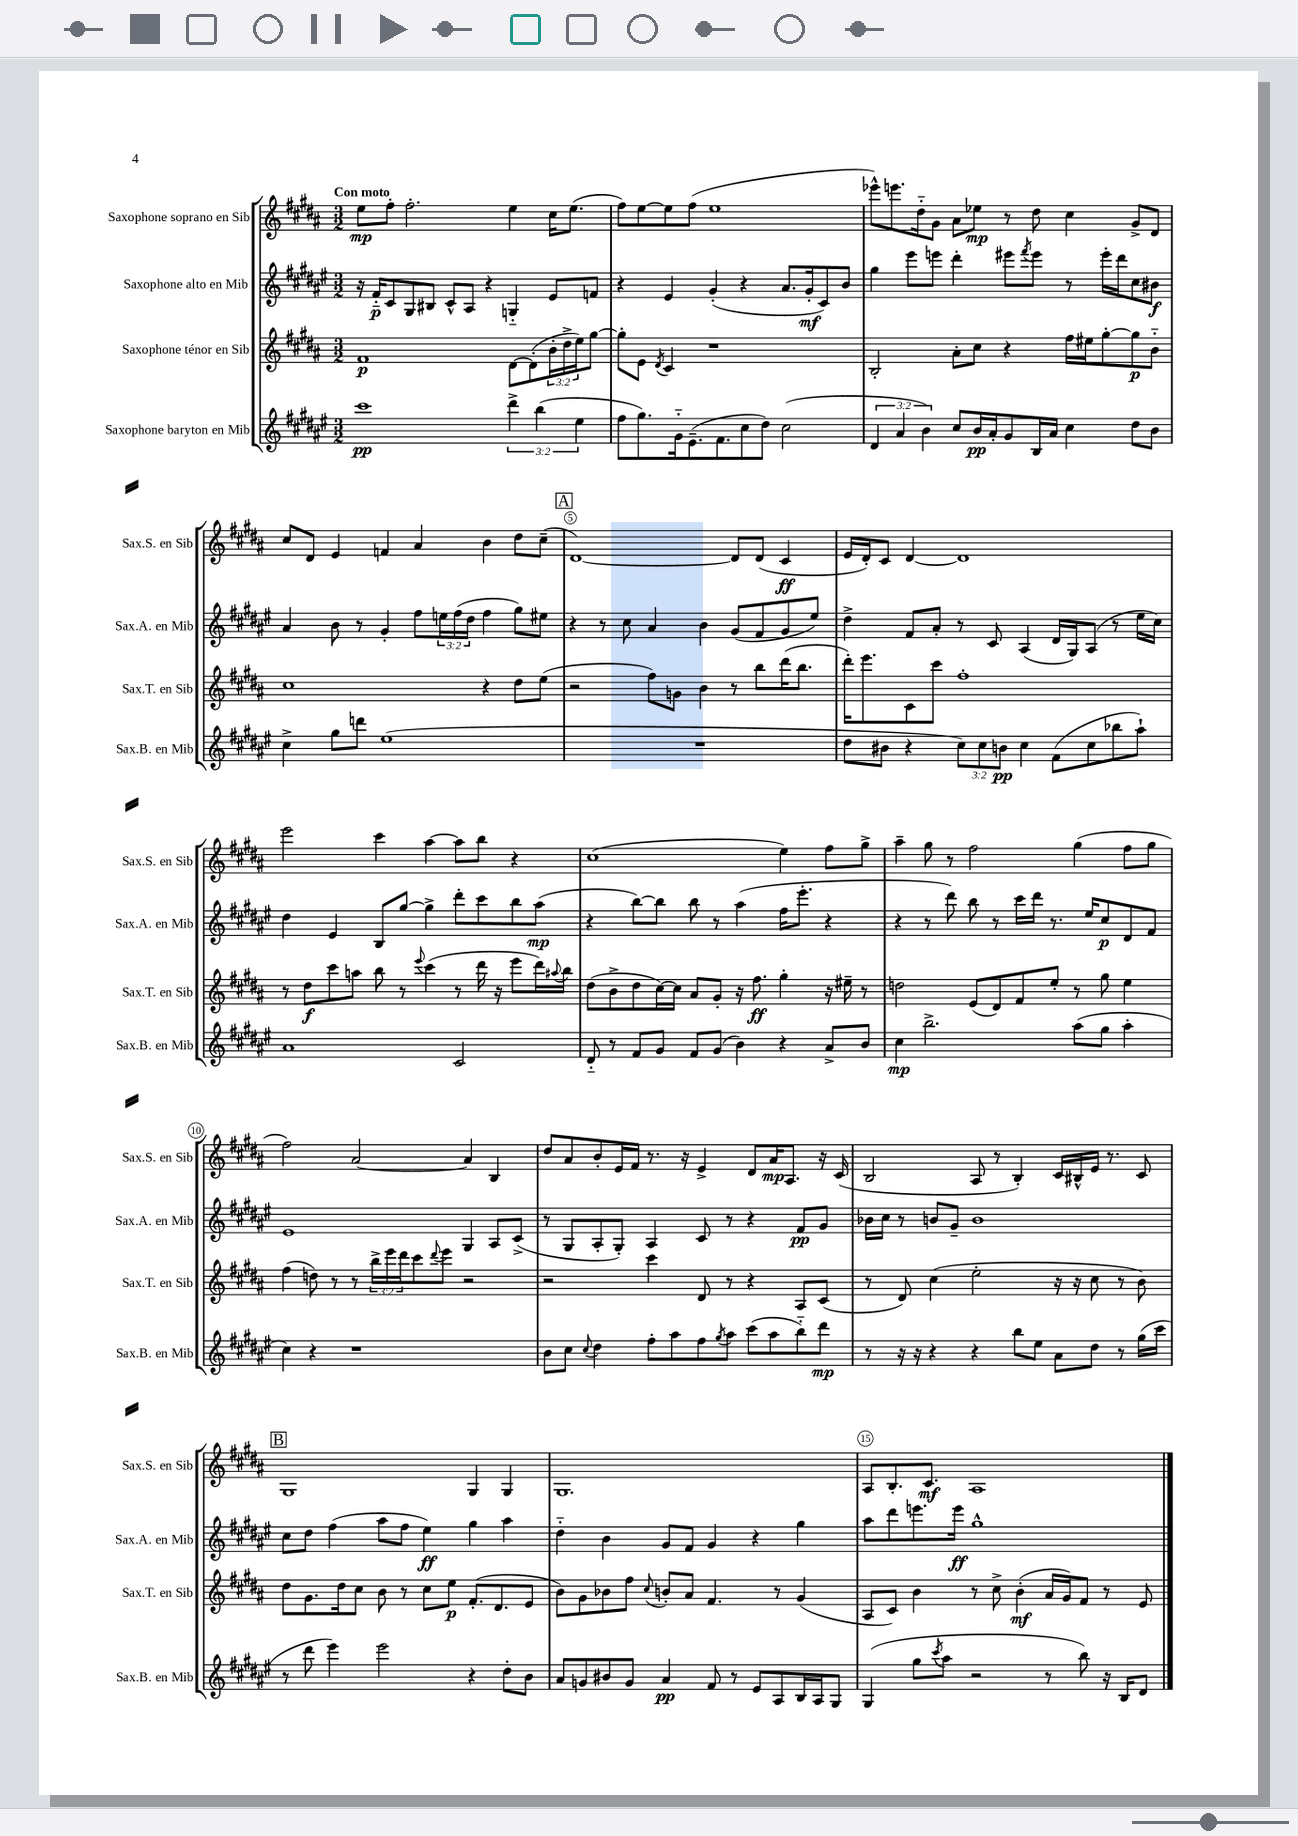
<<
\new StaffGroup <<
\new Staff = "s0" \with { instrumentName = "Saxophone soprano en Sib" shortInstrumentName = "Sax.S. en Sib" } {
    \clef treble \key b \major \numericTimeSignature \time 3/2 \tempo "Con moto"
    e''8\mp fis''8-. fis''2.-. e''4 cis''16 e''8.( |
    fis''8) e''8~ e''8 fis''8( e''1 |
    ees'''8-^) e'''8. dis''16-_ gis'8 ais'8 ees''8\mp r8 dis''8 cis''4 gis'8-> dis'8 |
    cis''8 dis'8 e'4 f'4 ais'4 b'4 dis''8 cis''8--( |
    \mark \markup { \box "A" } dis'1~) dis'8 dis'8( cis'4\ff |
    e'16 dis'16-.) cis'8 dis'4~ dis'1 |
    e'''2 cis'''4 ais''4~ ais''8 b''8 r4 |
    cis''1( e''4) fis''8 gis''8-> |
    ais''4-- gis''8 r8 fis''2 gis''4( fis''8 gis''8 |
    fis''2) ais'2~ ais'4 b4 |
    dis''8 ais'8 b'8-. e'16 fis'16 r8. r16 e'4-> dis'8 ais'16\mp ais8. r16 cis'16( |
    b2 ais8 r8 b4-.) cis'16 bis16-^ e'16 r8. cis'8 |
    \mark \markup { \box "B" } gis1 gis4 gis4 |
    gis1. |
    ais8 b8.-. cis'8.\mf ais1 \bar "|." |
}
\new Staff = "s1" \with { instrumentName = "Saxophone alto en Mib" shortInstrumentName = "Sax.A. en Mib" } {
    \clef treble \key fis \major \numericTimeSignature \time 3/2 \override Staff.TupletNumber.text = #tuplet-number::calc-fraction-text
    r16 fis'16-_\p cis'8 gis8 bis8 cis'8-^ ais8 r4 g4-_ eis'8 f'8 |
    r4 eis'4 gis'4-.( r4 ais'8. gis'16-.\mf cis'8) b'8 |
    gis''4 eis'''8 e'''8 dis'''4-. eis'''8 \acciaccatura { fis'''8 } eis'''8 r8 eis'''16-. dis'''16 cis''8 bis'8\f |
    ais'4 b'8 r8 gis'4-. fis''8 \tuplet 3/2 { e''16 fis''16( dis''16 } fis''4 gis''8) eis''8 |
    \mark \markup { \box "A" } r4 r8 cis''8 ais'4 b'4 gis'8( fis'8 gis'8 eis''8) |
    dis''4-> fis'8 ais'8-. r8 cis'8 ais4( dis'16 gis16) ais8( r8 eis''16 cis''16) |
    dis''4 eis'4 b8 gis''8~ gis''4-> dis'''8-. cis'''8 b''8 ais''8\mp( |
    r4 b''8~) b''8 b''8 r8 ais''4( fis''16 eis'''8.-. r4 |
    r4 r8 dis'''8) b''8 r8 cis'''16 dis'''16 r8. eis''16 cis''8\p dis'8 fis'8 |
    eis'1 gis4 ais8 cis'8->( |
    r8 gis8 ais8-. gis8-.) ais4 cis'8 r8 r4 fis'8\pp gis'8 |
    bes'16 cis''16 r8 b'8 gis'8-- b'1 |
    \mark \markup { \box "B" } cis''8 dis''8 fis''4( ais''8 fis''8 eis''4\ff) gis''4 ais''4 |
    dis''4-_ b'4 gis'8 fis'8 gis'4 r4 gis''4 |
    ais''8 dis'''8 e'''8. e'''16\ff gis''1-^ \bar "|." |
}
\new Staff = "s2" \with { instrumentName = "Saxophone ténor en Sib" shortInstrumentName = "Sax.T. en Sib" } {
    \clef treble \key b \major \numericTimeSignature \time 3/2 \override Staff.TupletNumber.text = #tuplet-number::calc-fraction-text
    fis'1\p dis'8~ dis'8-.( \tuplet 3/2 { b'16-. dis''16-> e''16) } gis''8~ |
    gis''8-. e'8 \acciaccatura { dis'8 } cis'4 r1 |
    b2-. ais'8-. cis''8 r4 fis''16 eis''16 gis''8~-. gis''8\p b'8-_ |
    cis''1 r4 dis''8 e''8( |
    \mark \markup { \box "A" } r2 fis''8) g'8 b'4 r8 b''8 dis'''16( b''8. |
    dis'''16-.) e'''8. cis'8 cis'''8 fis''1-. |
    r8 dis''8\f cis'''8 a''8 b''8 r8 \appoggiatura { e'''8 } cis'''4( r8 dis'''16 r16 e'''8 dis'''16) \appoggiatura { ais''8 } b''16 |
    dis''8( b'8-> dis''8 cis''16~) cis''16 ais'8 gis'8-. r16 fis''8.\ff gis''4-. r16 eis''16-- r8 |
    d''2 e'8( dis'8) fis'8 e''8-. r8 gis''8 e''4 |
    fis''4( d''8) r8 r8 \tuplet 3/2 { b''16-> e'''16 dis'''16 } cis'''8 \appoggiatura { dis'''8 } e'''8 r2 |
    r2 cis'''4 dis'8 r8 r4 ais8 cis'8( |
    r8 dis'8) cis''4( e''2-. r16 r16 cis''8 r8 b'8) |
    \mark \markup { \box "B" } dis''8 gis'8. dis''16 cis''8 b'8 r8 cis''8 e''8\p fis'8.-.( dis'8. e'8 |
    b'8) gis'8 bes'8 fis''8 \appoggiatura { cis''8 } b'8-. ais'8 fis'4. r8 gis'4( |
    ais8 cis'8) b'4 r8 cis''8-> b'4-.\mf( ais'16 gis'16) fis'8 r8 e'8 \bar "|." |
}
\new Staff = "s3" \with { instrumentName = "Saxophone baryton en Mib" shortInstrumentName = "Sax.B. en Mib" } {
    \clef treble \key fis \major \numericTimeSignature \time 3/2 \override Staff.TupletNumber.text = #tuplet-number::calc-fraction-text
    cis'''1\pp \tuplet 3/2 { dis'''4-> b''4( eis''4 } |
    fis''8 gis''8.) gis'16-_ eis'8.--( fis'8. cis''8 dis''8) cis''2( |
    \tuplet 3/2 { dis'4 ais'4 b'4) } cis''8 b'16\pp ais'16-. gis'8 b16 ais'16 cis''4 dis''8 b'8 |
    cis''4-> gis''8 d'''8 eis''1( |
    \mark \markup { \box "A" } R1. |
    dis''8 bis'8 r4 \tuplet 3/2 { cis''8) cis''8 b'8\pp } cis''4 fis'8( cis''8 bes''8 ais''8-!) |
    ais'1 cis'2 |
    dis'8-_ r8 fis'8 gis'8 fis'8 gis'8( b'4) r4 ais'8-> b'8 |
    cis''4\mp b''2.-> ais''8( gis''8 ais''4-. |
    cis''4) r4 r1 |
    b'8 cis''8 \appoggiatura { cis''8 } dis''4 fis''8-. ais''8 fis''8 \acciaccatura { gis''8 } ais''8 cis'''8( ais''8 b''8-_) dis'''8\mp |
    r8 r16 r16 r4 r4 b''8 eis''8 ais'8 dis''8 r8 gis''16( cis'''16 |
    \mark \markup { \box "B" } r8 dis'''8 eis'''4) eis'''2 r4 dis''8-. b'8 |
    ais'8 g'8 bis'8 g'8 ais'4\pp fis'8 r8 eis'8 ais8 b16 ais16 gis8 |
    gis4( gis''8 \acciaccatura { cis'''8 } ais''8 r2 r8 b''8) r16 b16 dis'8 \bar "|." |
}
>>
>>
\layout { \context { \Score \override BarNumber.break-visibility = ##(#f #t #t) barNumberVisibility = #(every-nth-bar-number-visible 5) \override BarNumber.stencil = #(make-stencil-circler 0.1 0.3 ly:text-interface::print) } }
